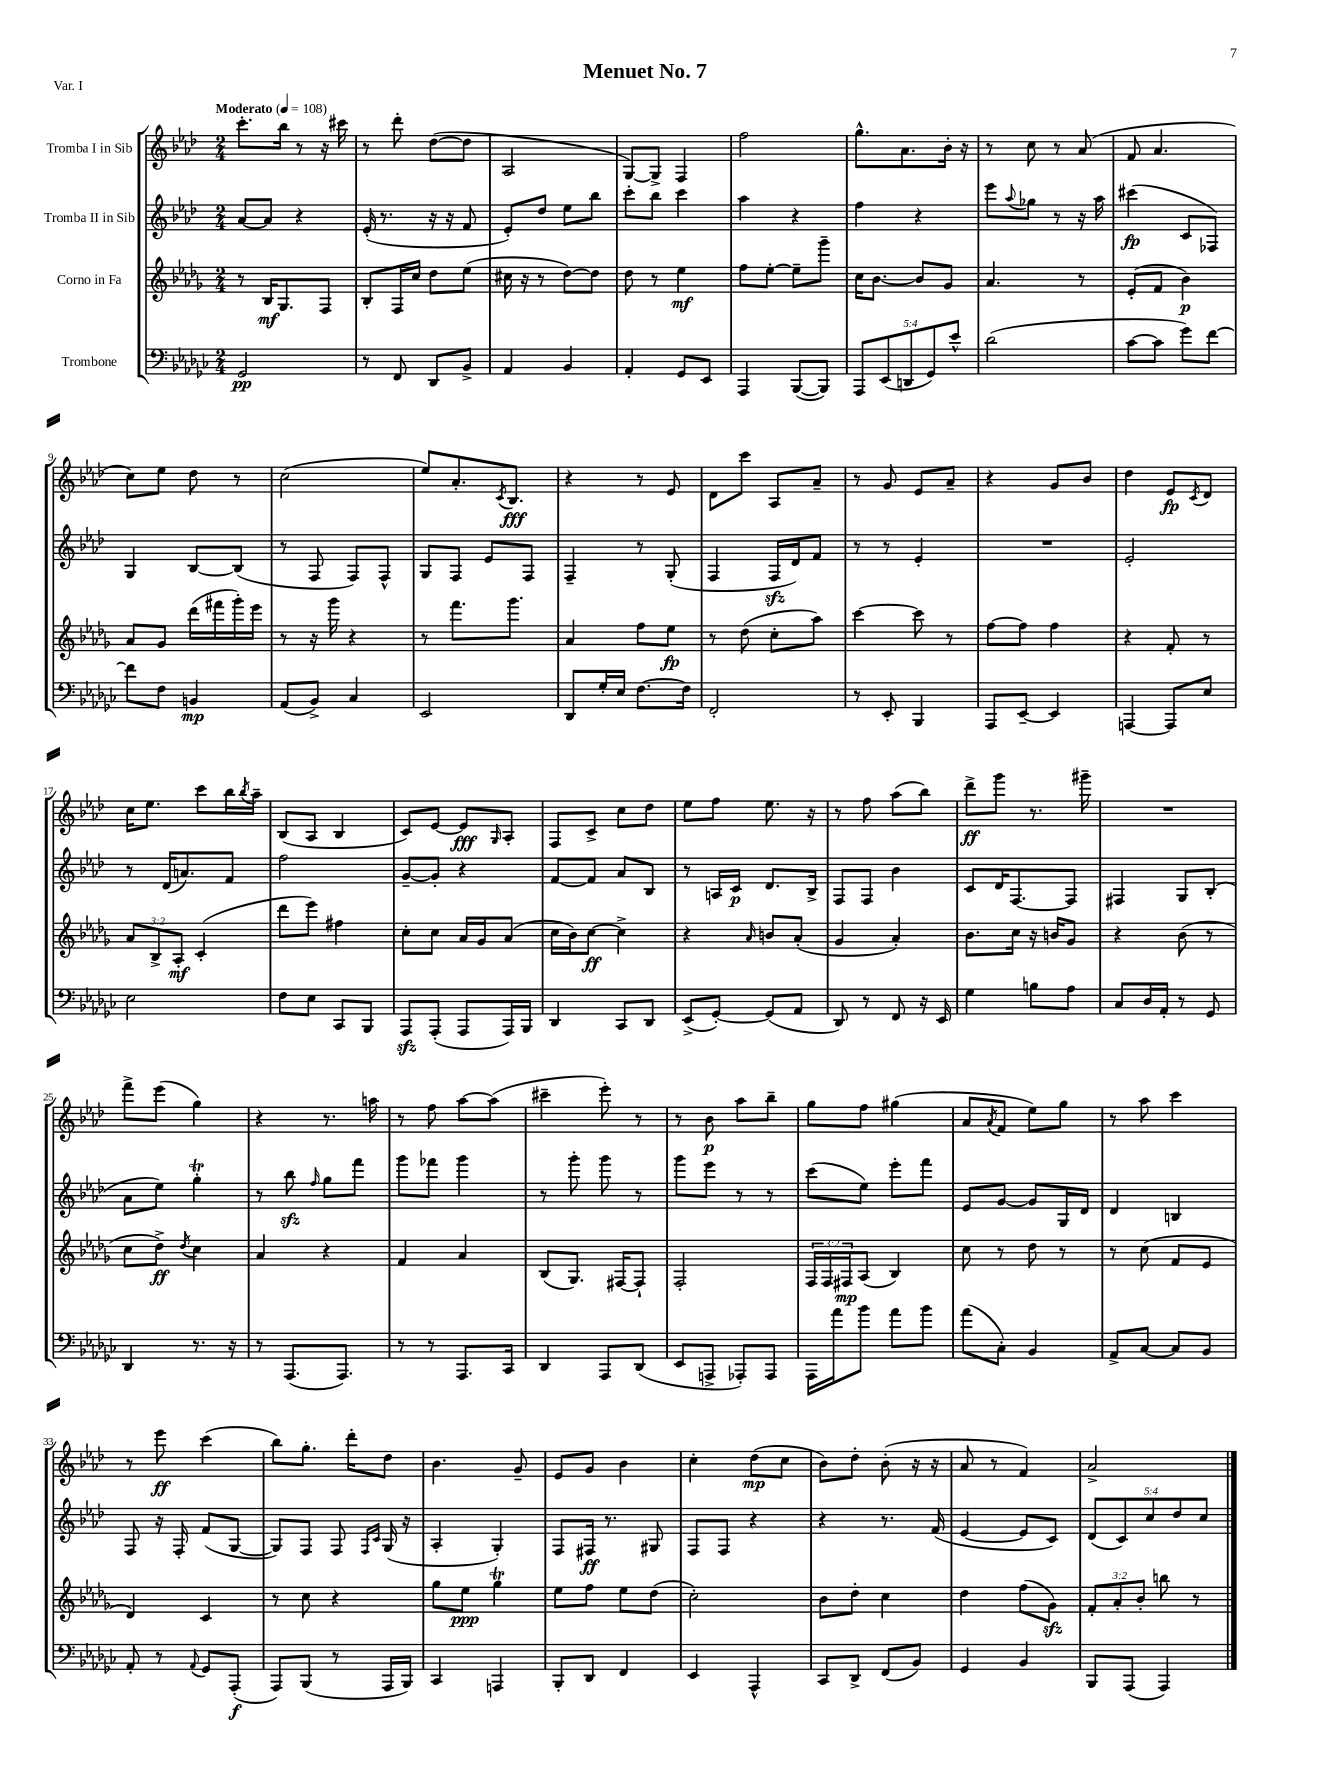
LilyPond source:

\header { title = "Menuet No. 7" piece = "Var. I" }
<<
\new StaffGroup <<
\new Staff = "s0" \with { instrumentName = "Tromba I in Sib" } {
    \clef treble \key aes \major \numericTimeSignature \time 2/4 \tempo "Moderato" 4 = 108
    c'''8.-. bes''16 r8 r16 cis'''16 |
    r8 des'''8-. des''8~( des''8 |
    aes2 |
    g8~) g8-> f4 |
    f''2 |
    g''8.-^ aes'8. bes'16-. r16 |
    r8 c''8 r8 aes'8( |
    f'8 aes'4. |
    c''8) ees''8 des''8 r8 |
    c''2( |
    ees''8) aes'8.-. \acciaccatura { c'8 } bes8.\fff |
    r4 r8 ees'8 |
    des'8 c'''8 aes8 aes'8-- |
    r8 g'8 ees'8 aes'8-- |
    r4 g'8 bes'8 |
    des''4 ees'8\fp \acciaccatura { c'8 } des'8 |
    c''16 ees''8. c'''8 bes''16 \acciaccatura { bes''8 } aes''16-- |
    bes8( aes8 bes4 |
    c'8) ees'8~ ees'8\fff \grace { g16 } aes8-. |
    f8 c'8-> c''8 des''8 |
    ees''8 f''8 ees''8. r16 |
    r8 f''8 aes''8( bes''8) |
    des'''8->\ff g'''8 r8. gis'''16-- |
    R2 |
    f'''8-> ees'''8( g''4) |
    r4 r8. a''16 |
    r8 f''8 aes''8~ aes''8( |
    cis'''4-- ees'''8-.) r8 |
    r8 bes'8\p aes''8 bes''8-- |
    g''8 f''8 gis''4( |
    aes'8 \acciaccatura { aes'8 } f'8 ees''8) g''8 |
    r8 aes''8 c'''4 |
    r8 ees'''8\ff c'''4( |
    bes''8) g''8.-. des'''16-. des''8 |
    bes'4. g'8-- |
    ees'8 g'8 bes'4 |
    c''4-. des''8\mp( c''8 |
    bes'8) des''8-. bes'8-.( r16 r16 |
    aes'8 r8 f'4) |
    aes'2-> \bar "|." |
}
\new Staff = "s1" \with { instrumentName = "Tromba II in Sib" } {
    \clef treble \key aes \major \numericTimeSignature \time 2/4 \override Staff.TupletNumber.text = #tuplet-number::calc-fraction-text
    aes'8~ aes'8 r4 |
    ees'16-.( r8. r16 r16 f'8 |
    ees'8-.) des''8 ees''8 bes''8 |
    c'''8-. bes''8 c'''4 |
    aes''4 r4 |
    f''4 r4 |
    ees'''8 \appoggiatura { aes''8 } ges''8 r8 r16 aes''16 |
    cis'''4\fp( c'8 fes8) |
    g4 bes8~ bes8( |
    r8 f8 f8) f8-^ |
    g8 f8 ees'8 f8 |
    f4-- r8 g8-.( |
    f4 f16\sfz des'16) f'8 |
    r8 r8 ees'4-. |
    R2 |
    ees'2-. |
    r8 des'16( a'8.) f'8 |
    f''2 |
    g'8~-- g'8-. r4 |
    f'8~ f'8 aes'8 bes8 |
    r8 a16 c'16\p des'8. bes16-> |
    f8 f8 bes'4 |
    c'8 des'16 f8.~ f8 |
    fis4 g8 bes8-.( |
    aes'8 ees''8) g''4-.\trill |
    r8 bes''8\sfz \grace { f''16 } g''8 f'''8 |
    g'''8 fes'''8 g'''4 |
    r8 g'''8-. g'''8 r8 |
    g'''8 ees'''8 r8 r8 |
    c'''8( ees''8) ees'''8-. f'''8 |
    ees'8 g'8~ g'8 g16 des'16 |
    des'4 b4 |
    f8 r16 f16-. f'8( g8~ |
    g8) f8 f8 \grace { f16 c'16 } g16( r16 |
    aes4-. g4-.) |
    f8 fis16\ff r8. gis8 |
    f8 f8 r4 |
    r4 r8. f'16( |
    ees'4~ ees'8 c'8) |
    \tuplet 5/4 { des'8( c'8) c''8 des''8 c''8 } \bar "|." |
}
\new Staff = "s2" \with { instrumentName = "Corno in Fa" } {
    \clef treble \key des \major \numericTimeSignature \time 2/4 \override Staff.TupletNumber.text = #tuplet-number::calc-fraction-text
    r8 bes16\mf ges8. f8 |
    bes8-. f16 c''16 des''8 ees''8( |
    cis''16 r16 r8 des''8~) des''8 |
    des''8 r8 ees''4\mf |
    f''8 ees''8~-. ees''8-- ges'''8-- |
    c''16 bes'8.~ bes'8 ges'8 |
    aes'4. r8 |
    ees'8-.( f'8 bes'4\p) |
    aes'8 ges'8 des'''16( fis'''16 ges'''16-.) ees'''16 |
    r8 r16 ges'''16 r4 |
    r8 f'''8. ges'''8. |
    aes'4 f''8 ees''8\fp |
    r8 des''8( c''8-. aes''8) |
    c'''4~ c'''8 r8 |
    f''8~ f''8 f''4 |
    r4 f'8-. r8 |
    \tuplet 3/2 { aes'8 bes8-> aes8-.\mf } c'4-.( |
    des'''8 ees'''8) fis''4 |
    c''8-. c''8 aes'16 ges'16 aes'8( |
    c''16 bes'16) c''8~\ff c''4-> |
    r4 \grace { aes'16 } b'8 aes'8-.( |
    ges'4 aes'4-.) |
    bes'8. c''16 r16 b'16 ges'8 |
    r4 bes'8( r8 |
    c''8 des''8->\ff) \acciaccatura { des''8 } c''4 |
    aes'4 r4 |
    f'4 aes'4 |
    bes8( ges8.) fis16~ fis8-! |
    f2-. |
    \tuplet 3/2 { f16 f16 fis16\mp } aes8( bes4) |
    c''8 r8 des''8 r8 |
    r8 c''8( f'8 ees'8 |
    des'4) c'4 |
    r8 c''8 r4 |
    ges''8 ees''8\ppp ges''4\trill |
    ees''8 f''8 ees''8 des''8( |
    c''2-.) |
    bes'8 des''8-. c''4 |
    des''4 f''8( ges'8\sfz) |
    \tuplet 3/2 { f'8-. aes'8-. bes'8-. } b''8 r8 \bar "|." |
}
\new Staff = "s3" \with { instrumentName = "Trombone" } {
    \clef bass \key ges \major \numericTimeSignature \time 2/4 \override Staff.TupletNumber.text = #tuplet-number::calc-fraction-text
    ges,2\pp |
    r8 f,8 des,8 bes,8-> |
    aes,4 bes,4 |
    aes,4-. ges,8 ees,8 |
    aes,,4 bes,,8~( bes,,8) |
    \tuplet 5/4 { aes,,8 ees,8( d,8 ges,8) ees'8-^ } |
    des'2( |
    ces'8~ ces'8 ges'8) f'8~ |
    f'8 f8 b,4\mp |
    aes,8( bes,8->) ces4 |
    ees,2 |
    des,8 ges16-. ees16 f8.~ f16 |
    f,2-. |
    r8 ees,8-. bes,,4 |
    aes,,8 ees,8~-- ees,4 |
    a,,4~ a,,8 ees8 |
    ees2 |
    f8 ees8 ces,8 bes,,8 |
    aes,,8\sfz aes,,8-.( aes,,8 aes,,16) bes,,16 |
    des,4 ces,8 des,8 |
    ees,8->( ges,8~-.) ges,8( aes,8 |
    des,8) r8 f,8 r16 ees,16 |
    ges4 b8 aes8 |
    ces8 des16 aes,16-. r8 ges,8 |
    des,4 r8. r16 |
    r8 aes,,8.( aes,,8.) |
    r8 r8 aes,,8. ces,16 |
    des,4 aes,,8 des,8( |
    ees,8 a,,8-> aes,,8-.) aes,,8 |
    aes,,16 aes'16 bes'8 aes'8 bes'8 |
    aes'8( ces8-.) bes,4 |
    aes,8-> ces8~ ces8 bes,8 |
    aes,8-. r8 \appoggiatura { aes,8 } ges,8 aes,,8-.\f( |
    aes,,8) bes,,8( r8 aes,,16 bes,,16) |
    ces,4 a,,4 |
    bes,,8-. des,8 f,4 |
    ees,4 aes,,4-^ |
    ces,8 des,8-> f,8( bes,8) |
    ges,4 bes,4 |
    bes,,8 aes,,8( aes,,4) \bar "|." |
}
>>
>>
